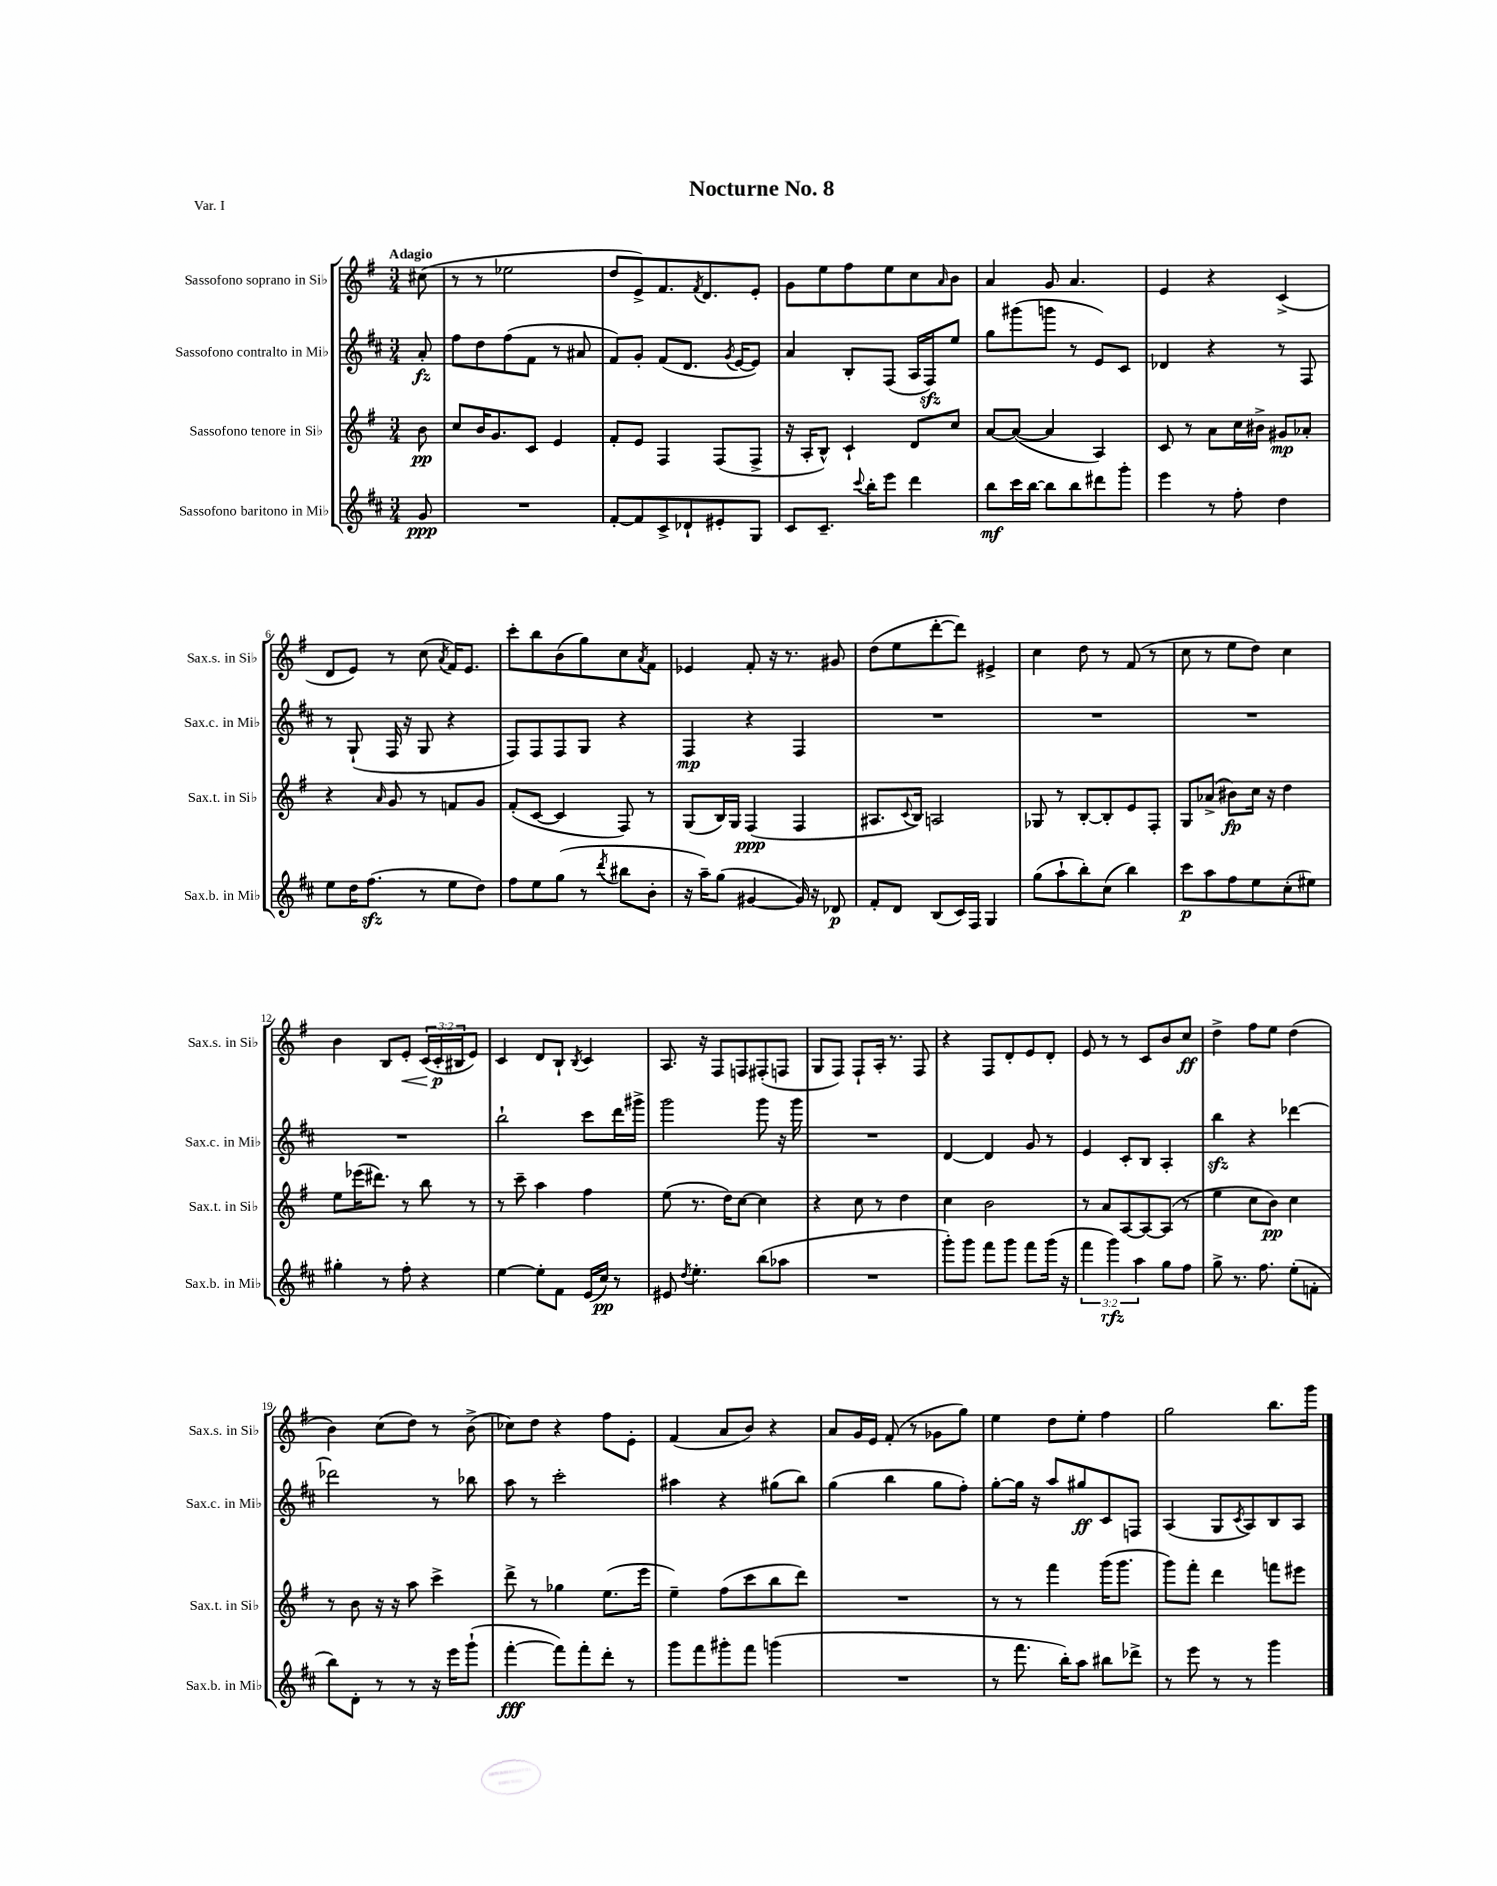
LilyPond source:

\header { title = "Nocturne No. 8" piece = "Var. I" }
<<
\new StaffGroup <<
\new Staff = "s0" \with { instrumentName = "Sassofono soprano in Sib" shortInstrumentName = "Sax.s. in Sib" } {
    \clef treble \key g \major \numericTimeSignature \time 3/4 \override Staff.TupletNumber.text = #tuplet-number::calc-fraction-text \partial 8 \tempo "Adagio"
    cis''8( |
    r8 r8 ees''2 |
    d''8 e'8->) fis'8. \acciaccatura { fis'8 } d'8. e'8-. |
    g'8 e''8 fis''8 e''8 c''8 \grace { a'16 } b'8 |
    a'4 g'8 a'4. |
    e'4 r4 c'4->( |
    d'8 e'8) r8 c''8( \acciaccatura { a'8 } fis'16) e'8. |
    c'''8-. b''8 b'8( g''8) c''8 \acciaccatura { a'8 } fis'8 |
    ees'4 fis'8-. r16 r8. gis'8 |
    d''8( e''8 d'''8~-. d'''8) eis'4-> |
    c''4 d''8 r8 fis'8( r8 |
    c''8 r8 e''8 d''8) c''4 |
    b'4 b8 e'8-.\< \tuplet 3/2 { c'16( c'16-.\p\! bis16 } e'8) |
    c'4 d'8 b8-! \acciaccatura { b8 } c'4 |
    a8. r16 fis8 f8 fis8-.( f8 |
    g8 fis8) fis8-! a16-. r8. fis8 |
    r4 fis8 d'8-. e'8 d'8-. |
    e'8 r8 r8 c'8 b'8 c''8\ff |
    d''4-> fis''8 e''8 d''4( |
    b'4) c''8( d''8) r8 b'8->( |
    ces''8) d''8 r4 fis''8 e'8-. |
    fis'4( a'8 b'8) r4 |
    a'8 g'16 e'16 fis'8-.( r8 ges'8 g''8) |
    e''4 d''8 e''8-. fis''4 |
    g''2 b''8. g'''16 \bar "|." |
}
\new Staff = "s1" \with { instrumentName = "Sassofono contralto in Mib" shortInstrumentName = "Sax.c. in Mib" } {
    \clef treble \key d \major \numericTimeSignature \time 3/4 \partial 8
    a'8-.\fz |
    fis''8 d''8 fis''8( fis'8 r8 ais'8 |
    fis'8) g'8-. fis'8( d'8. \acciaccatura { g'8 } e'16~ e'8) |
    a'4 b8-. fis8( a16 fis16\sfz) e''8 |
    g''8 gis'''8( g'''8 r8 e'8) cis'8 |
    des'4 r4 r8 fis8 |
    r8 g8-!( fis16 r16 g8 r4 |
    fis8) fis8 fis8 g8 r4 |
    fis4\mp r4 fis4 |
    R2. |
    R2. |
    R2. |
    R2. |
    b''2-! cis'''8 d'''16 gis'''16-> |
    g'''2 g'''8 r16 g'''16 |
    R2. |
    d'4~ d'4 g'8 r8 |
    e'4 cis'8-. b8 a4-. |
    b''4\sfz r4 des'''4~ |
    des'''2 r8 bes''8 |
    a''8 r8 cis'''2-. |
    ais''4 r4 gis''8( b''8) |
    g''4( b''4 g''8 fis''8-.) |
    g''8~-. g''16 r16 a''8 gis''8\ff cis'8 f8 |
    a4( g8 \acciaccatura { cis'8 } a8) b8 a8 \bar "|." |
}
\new Staff = "s2" \with { instrumentName = "Sassofono tenore in Sib" shortInstrumentName = "Sax.t. in Sib" } {
    \clef treble \key g \major \numericTimeSignature \time 3/4 \partial 8
    b'8\pp |
    c''8 b'16 g'8. c'8 e'4 |
    fis'8-. e'8 fis4 fis8( fis8-> |
    r16 a16-. b8-^) c'4-! d'8 c''8 |
    a'8~ a'8~( a'4 a4) |
    c'8 r8 a'8 c''16 bis'16-> gis'8\mp aes'8-. |
    r4 \grace { a'16 } g'8 r8 f'8 g'8 |
    fis'8-.( c'8~ c'4 fis8) r8 |
    g8( b16) g16 fis4\ppp( fis4 |
    ais8. \appoggiatura { c'8 } b16) a2 |
    ges8 r8 b8~-. b8-. e'8 fis8-. |
    g8 aes'8->( bis'8\fp) c''16 r16 d''4 |
    e''8 ees'''16( dis'''8.) r8 b''8 r8 |
    r8 c'''8-- a''4 fis''4 |
    e''8( r8. d''16) c''8~ c''4 |
    r4 c''8 r8 d''4 |
    c''4 b'2 |
    r8 a'8 a8~ a8~ a8( r8 |
    e''4 c''8 b'8\pp) c''4 |
    r8 b'8 r16 r16 a''8 c'''4-> |
    d'''8-> r8 ges''4 e''8.( e'''16 |
    e''4--) fis''8( c'''8 b''8 d'''8) |
    R2. |
    r8 r8 fis'''4 g'''16( g'''8. |
    g'''8) fis'''8-. d'''4 f'''8 eis'''8 \bar "|." |
}
\new Staff = "s3" \with { instrumentName = "Sassofono baritono in Mib" shortInstrumentName = "Sax.b. in Mib" } {
    \clef treble \key d \major \numericTimeSignature \time 3/4 \override Staff.TupletNumber.text = #tuplet-number::calc-fraction-text \partial 8
    g'8\ppp |
    R2. |
    fis'8~-. fis'8 cis'8-> des'8-! eis'8-. g8 |
    cis'8 cis'8.-- \appoggiatura { cis'''8 } b''16-. e'''8 d'''4 |
    b''8\mf cis'''16 b''16~ b''8 b''8 dis'''8 g'''8-. |
    e'''4 r8 fis''8-. d''4 |
    e''8 d''16 fis''8.\sfz( r8 e''8 d''8) |
    fis''8 e''8 g''8( r8 \acciaccatura { d'''8 } bis''8 b'8-. |
    r16 a''16--) g''8( gis'4~ gis'16) r16 des'8\p |
    fis'8-. d'8 b8( cis'16) fis16 g4 |
    g''8( a''8-! b''8-.) cis''8( b''4) |
    cis'''8\p a''8 fis''8 e''8 cis''8-.( eis''8) |
    gis''4-. r8 fis''8-. r4 |
    e''4~ e''8-. fis'8 e'16( cis''16\pp) r8 |
    eis'8 \acciaccatura { d''8 } e''4.-. b''8( aes''8 |
    R2. |
    g'''8-.) g'''8 fis'''8 g'''8 fis'''8 g'''16( r16 |
    \tuplet 3/2 { fis'''4 g'''4\rfz) a''4 } g''8 fis''8 |
    g''8-> r8. fis''8. e''8-.( f'8-. |
    b''8) d'8-. r8 r8 r16 e'''16 g'''8-!( |
    fis'''4~-.\fff fis'''8) fis'''8-. d'''8-. r8 |
    g'''8 fis'''8 gis'''8-. fis'''8 g'''4( |
    R2. |
    r8 fis'''8. b''16-.) a''8 bis''8 des'''8-> |
    r8 e'''8 r8 r8 g'''4 \bar "|." |
}
>>
>>
